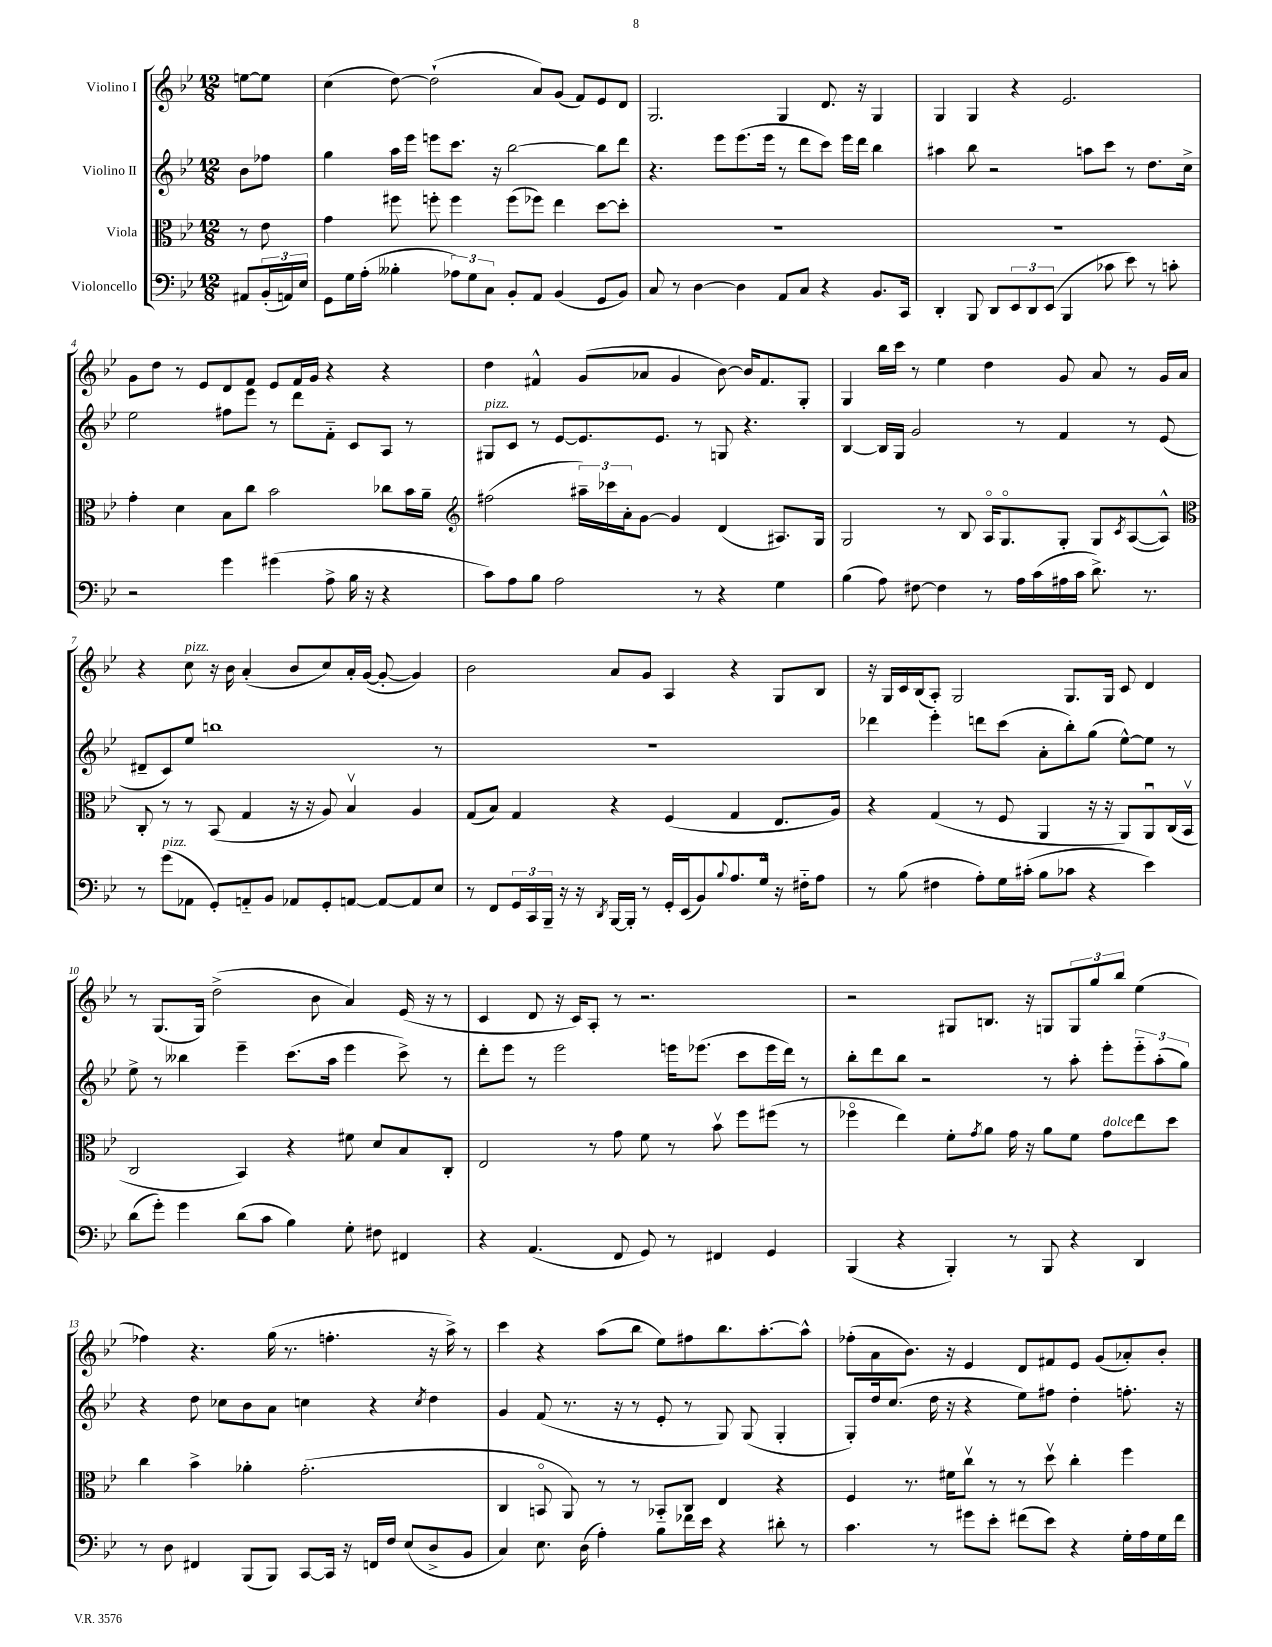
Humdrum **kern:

**kern	**kern	**kern	**kern
*staff4	*staff3	*staff2	*staff1
*clefF4	*clefC3	*clefG2	*clefG2
*k[b-e-]	*k[b-e-]	*k[b-e-]	*k[b-e-]
*M12/8	*M12/8	*M12/8	*M12/8
8AA#	8r	8b-	[8ee
(24BB-'	8e-	8ff-	8ee]
24AA)	.	.	.
24E-	.	.	.
=	=	=	=
8GG	4g	4gg	(4cc
16G	.	.	.
(16A'	.	.	.
4B--'	8ff#	16aa	[8dd)
.	.	16eee-	.
.	8ff'	8eee	(2dd`]
12A-)	4ff	8.ccc	.
12G	.	.	.
12C	.	.	.
.	.	16r	.
8BB-'	(8ff	[2bb-	.
8AA	8ff-)	.	8a)
(4BB-	4ee-	.	(8g
.	.	.	8f)
8GG	[8dd	8bb-]	8e-
8BB-)	8dd']	8ddd	8d
=	=	=	=
8C	1.r	4.r	2.G
8r	.	.	.
[4D	.	.	.
.	.	8eee-	.
4D]	.	(8.eee-	.
.	.	16eee-	.
8AA	.	8r	4G
8C	.	8ddd	.
4r	.	8ccc)	8.d
.	.	16eee-	.
.	.	16ddd	16r
8.BB-	.	4bb-	4G
16CC	.	.	.
=	=	=	=
4DD'	1.r	4aa#	4G
8BBB-	.	8bb-	4G
8DD	.	2r	.
12EE-	.	.	4r
12DD	.	.	.
(12EE-	.	.	.
4BBB-	.	.	2.e-
.	.	8aa	.
8c-	.	8ccc	.
8e-)	.	8r	.
8r	.	8.dd	.
8c'	.	.	.
.	.	16cc^	.
=	=	=	=
2r	4g'	2ee-	8g
.	.	.	8dd
.	4d	.	8r
.	.	.	8e-
4g	8B-	8ff#	8d
.	8cc	8eee-	8f
(4g#	2b-	8r	8e-
.	.	8ddd	16f
.	.	.	16g
8A^	.	8f'~	4r
16B-	.	8c	.
16r	.	.	.
4r	8cc-	8A	4r
.	16b-	8r	.
.	16a~	.	.
=	=	=	=
*	*clefG2	*	*
8c)	(2ff#	8G#	4dd
8A	.	8c	.
8B-	.	8r	4f#^^
2A	.	[8e-	.
.	24aa#~)	8.e-]	(8g
.	24ccc-	.	.
.	24a'	.	.
.	[8g	.	8a-
.	.	8.e-	.
.	4g]	.	4g
8r	.	8r	.
4r	(4d	8G	[8b-)
.	.	4.r	16b-]
.	.	.	8.f#
4G	8.A#)	.	.
.	.	.	8G'
.	16G	.	.
=	=	=	=
(4B-	2G	[4B-	4G
8A)	.	16B-]	16bb-
.	.	16G	16ccc
[8F#	.	2g	8r
4F#]	8r	.	4ee-
.	8B-	.	.
8r	16Ao	.	4dd
.	8.Go	.	.
16A	.	8r	.
(16c	.	.	.
16A#	8G'	4f	8g
16c	.	.	.
8.d^)	8G	.	8a
.	8qc	.	.
.	([8A	8r	8r
8.r	.	.	.
.	8A^^])	(8e-	16g
.	.	.	16a
=	=	=	=
*	*clefC3	*	*
8r	8C'	8d#~	4r
(8g	8r	8c)	.
8AA-	8r	8ee-	8cc
8GG')	(8BB-	1bb	16r
.	.	.	16b-
8AA'~	4G	.	(4a'
8BB-	.	.	.
8AA-	16r	.	8b-
.	16r	.	.
8GG'	8A)	.	8cc)
[8AA	4B-v	.	16a'
.	.	.	([16g
8AA_	.	.	8g'_
8AA]	4A	.	4g])
8E-	.	8r	.
=	=	=	=
8r	(8G	1.r	2b-
8FF	8B-)	.	.
24GG	4G	.	.
24CC	.	.	.
24BBB-~	.	.	.
16r	.	.	.
16r	.	.	.
8qDD	.	.	.
[16BBB-	4r	.	8a
16BBB-']	.	.	.
8r	.	.	8g
16GG'	(4F	.	4A
(16EE-	.	.	.
8BB-)	.	.	.
8qqB-	.	.	.
8.A	4G	.	4r
16G^^	.	.	.
16r	8.E-	.	8G
16F#'~	.	.	.
8A	.	.	8B-
.	16A)	.	.
=	=	=	=
8r	4r	4ddd-	16r
.	.	.	16G
(8B-	.	.	16c
.	.	.	(16B-
4F#	(4G	4eee-'	8A')
.	.	.	2G
8A')	8r	8ddd	.
16G	8F	(8ccc	.
(16c#'	.	.	.
8B-	4AA	8a'	.
8c-	.	8bb-')	8.G
4r	16r	(8gg	.
.	16r	.	16G
.	8AA)	[8ee-^^)	8c
4e-)	8AAu	8ee-]	4d
.	(16C	8r	.
.	16BB-v	.	.
=	=	=	=
(8d	2C	8ee-^	8r
8g')	.	8r	(8.G
4g	.	4bb--	.
.	.	.	16G)
.	.	.	(2dd^
(8d	4BB-)	4eee-~	.
8c	.	.	.
4B-)	4r	(8.ccc	.
.	.	.	8b-
.	.	16aa	.
8G'	8f#	4eee-	4a)
8F#	8d	.	.
4FF#	8B-	8ccc^)	(16e-
.	.	.	16r
.	8C'	8r	8r
=	=	=	=
4r	2E-	8ddd'	4c
.	.	8eee-	.
(4.AA	.	8r	8d
.	.	2eee-	16r
.	.	.	16c)
.	8r	.	8A'
8FF	8g	.	8r
8GG)	8f	.	2.r
8r	8r	16eee	.
.	.	(8.eee-	.
4FF#	8b-v	.	.
.	8ff	8ccc	.
4GG	(8ff#	16eee-	.
.	.	16ddd)	.
.	8r	8r	.
=	=	=	=
(4BBB-	4ff-o	8bb-'	2r
.	.	8ddd	.
4r	4ee-)	8bb-	.
.	.	2r	.
4BBB-')	8f'	.	8G#
.	8qg	.	.
.	8a	.	8.B
8r	16g	.	.
.	16r	.	16r
8BBB-	8a	8r	8G
4r	8f	8aa'	12G
.	.	.	12gg
.	8g	8eee-'	.
.	.	.	12bb-
4DD	8ee-	12eee-'~	(4ee-
.	.	(12aa'	.
.	8dd	.	.
.	.	12gg)	.
=	=	=	=
8r	4cc	4r	4ff-)
8D	.	.	.
4FF#	4b-^	8dd	4.r
.	.	8cc-	.
(8BBB-	4a-'	8b-	.
8BBB-)	.	8a	(16gg
.	.	.	8.r
[8CC	(2.g'	4cc	.
16CC]	.	.	4.ff'
16r	.	.	.
16FF	.	4r	.
16F	.	.	.
(8E-	.	.	.
.	.	8qcc	.
8D^	.	4dd	16r
.	.	.	16aa^)
8BB-	.	.	8r
=	=	=	=
4C)	4C	4g	4ccc
8.E-	8BBo	(8f	4r
.	8AA)	8.r	.
(16D	.	.	.
4A')	8r	.	(8aa
.	.	16r	.
.	8r	8r	8bb-
8B-	8BB-'~	8e-'	8ee-)
16f-	8C	8r	8ff#
16e-	.	.	.
4r	4E-	8G)	8.bb-
.	.	(8G	.
.	.	.	[8.aa'
8d#'	4r	4G'	.
8r	.	.	8aa^^]
=	=	=	=
4.c	4F	8G')	(8ff-'
.	.	16dd	8a
.	.	(8.cc	.
.	8.r	.	8.b-)
8r	.	16dd	.
.	16f#	16r	16r
8g#	8ccv	4r	4e-
8e-'	8r	.	.
(8f#	8r	8ee-)	8d
8e-)	8ddv	8ff#	8f#
4r	4cc'	4dd'	8e-
.	.	.	(8g
16G'	4ff	8.ff'	8a-')
16A	.	.	.
16G	.	.	8b-'
16f#	.	16r	.
==	==	==	==
*-	*-	*-	*-
